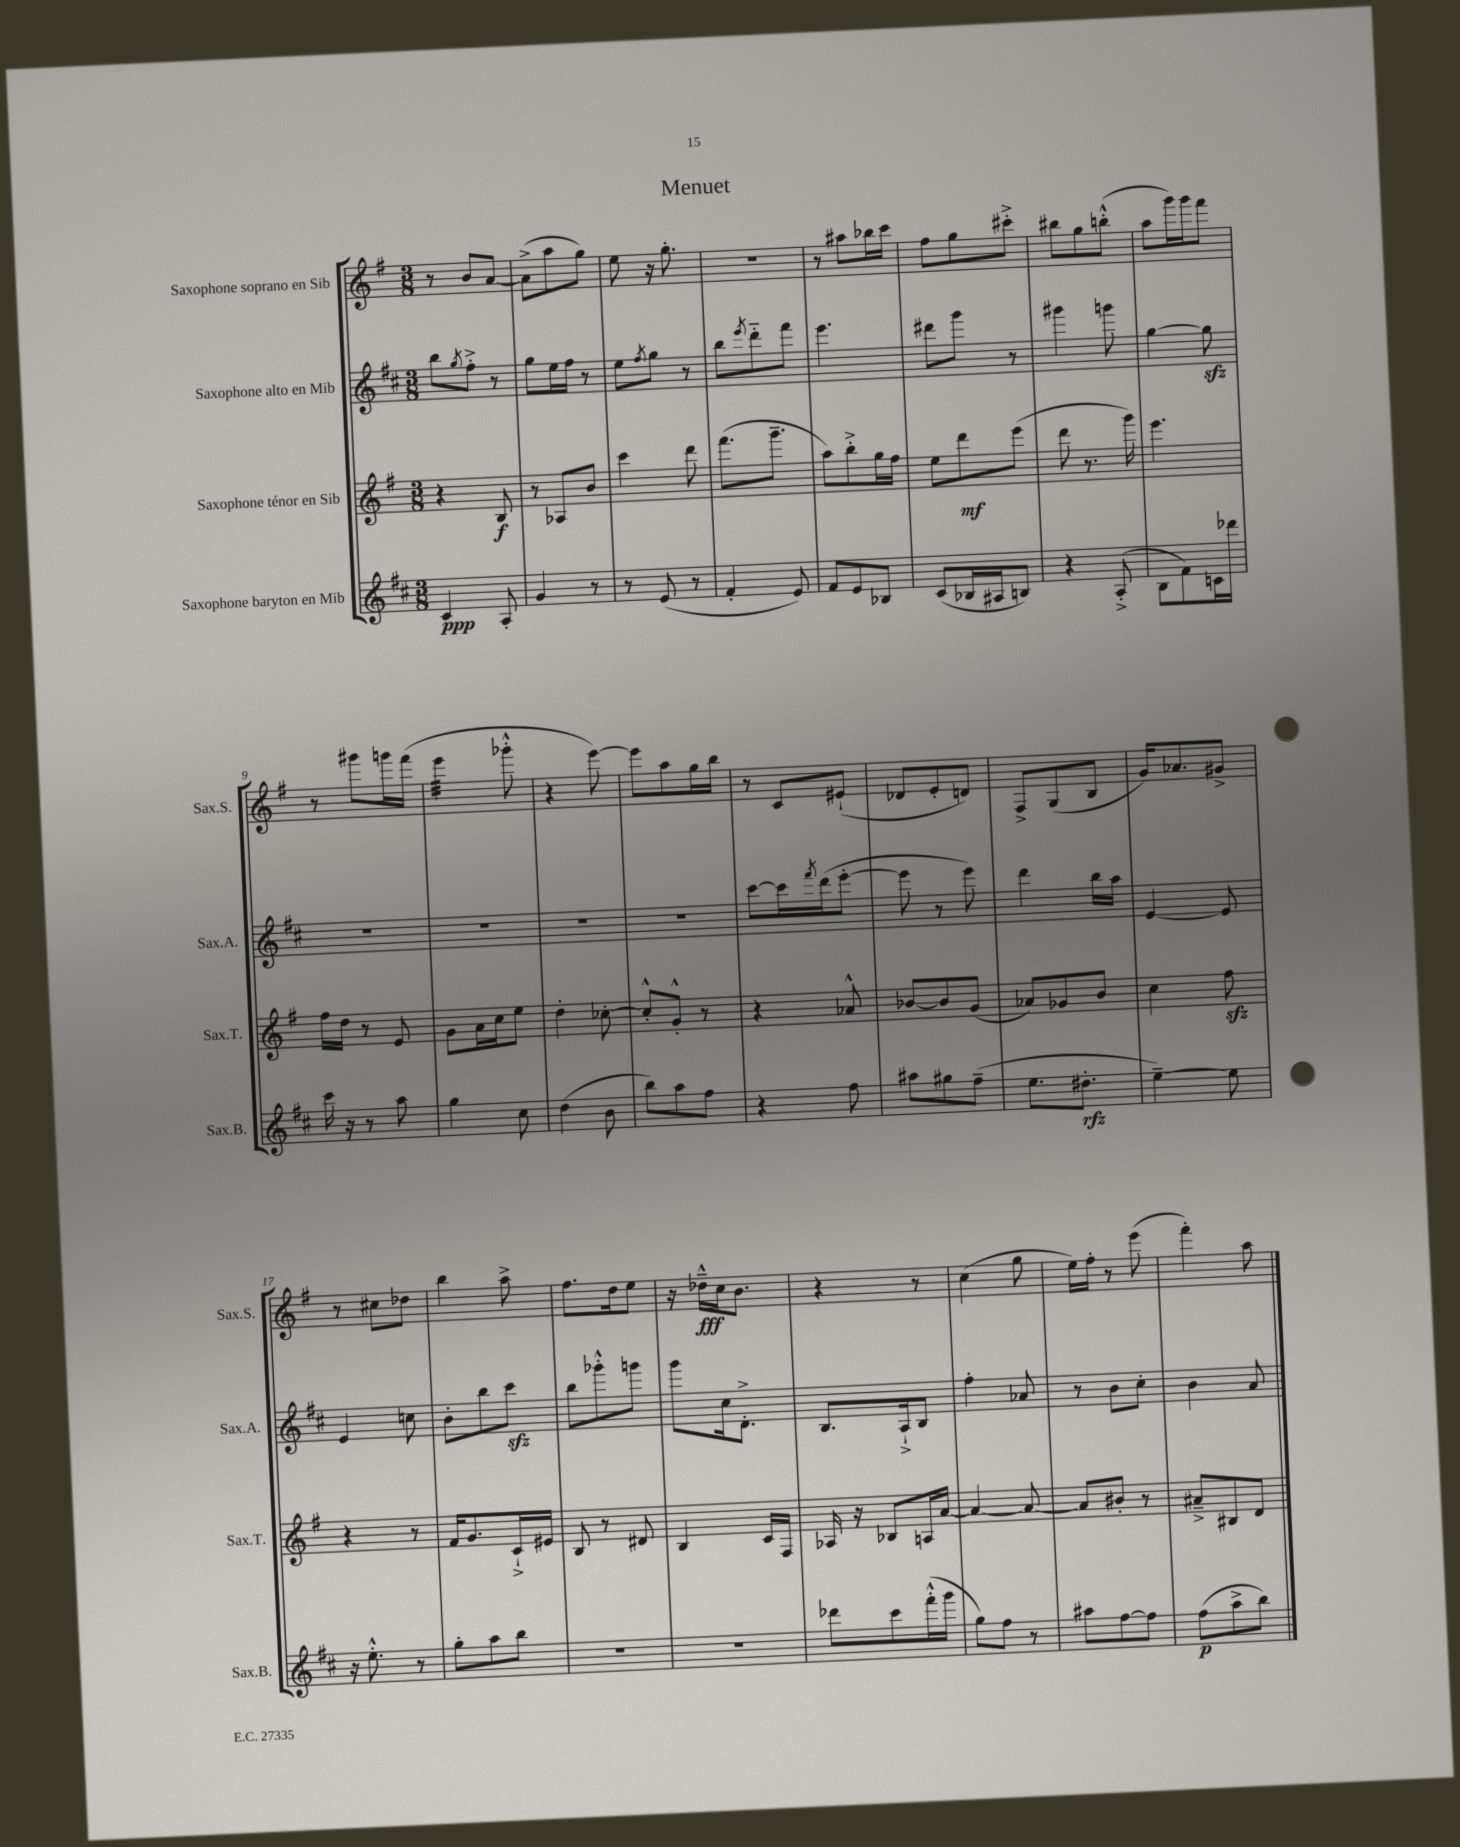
\header { title = "Menuet" }
<<
\new StaffGroup <<
\new Staff = "s0" \with { instrumentName = "Saxophone soprano en Sib" shortInstrumentName = "Sax.S." } {
    \clef treble \key g \major \numericTimeSignature \time 3/8
    r8 b'8 a'8~ |
    a'8->( a''8 g''8) |
    e''8 r16 g''8.-. |
    R4. |
    r8 ais''8 bes''16 c'''16 |
    fis''8 g''8 cis'''8-.-> |
    bis''8 g''8 b''8-.-^( |
    a''8 g'''16) g'''16 fis'''8 |
    r8 gis'''8 g'''16 fis'''16( |
    e'''4:32 ges'''8-.-^ |
    r4 e'''8~) |
    e'''8 a''8 g''16 b''16 |
    r8 c'8 eis'8-!( |
    des'8 e'8-. d'8) |
    fis8-> g8( b8 |
    g'16) aes'8. gis'8-> |
    r8 cis''8 des''8 |
    b''4 a''8-> |
    fis''8. d''16 e''8 |
    r16 des''16---^\fff c''16 b'8. |
    r4 r8 |
    c''4( g''8 |
    e''16) fis''16-. r8 e'''8( |
    fis'''4-.) a''8 \bar "|." |
}
\new Staff = "s1" \with { instrumentName = "Saxophone alto en Mib" shortInstrumentName = "Sax.A." } {
    \clef treble \key d \major \numericTimeSignature \time 3/8
    b''8 \acciaccatura { g''8 } fis''8-.-> r8 |
    g''8 e''16 fis''16 r8 |
    e''8 \acciaccatura { fis''8 } g''8 r8 |
    b''8 \acciaccatura { e'''8 } d'''8-_ fis'''8 |
    e'''4. |
    dis'''8 g'''8 r8 |
    gis'''4 g'''8 |
    g''4~ g''8\sfz |
    R4. |
    R4. |
    R4. |
    R4. |
    cis'''8~ cis'''16 \acciaccatura { fis'''8 } d'''16( e'''8~-. |
    e'''8 r8 e'''8) |
    d'''4 b''16 a''16 |
    e'4~ e'8 |
    e'4 c''8 |
    b'8-. b''8 cis'''8\sfz |
    b''8 ges'''8-.-^ g'''8 |
    g'''8 cis''16 d'8.-.-> |
    b8. a16-!-> b8 |
    fis''4-. aes'8 |
    r8 b'8 cis''8-. |
    b'4 a'8 \bar "|." |
}
\new Staff = "s2" \with { instrumentName = "Saxophone ténor en Sib" shortInstrumentName = "Sax.T." } {
    \clef treble \key g \major \numericTimeSignature \time 3/8
    r4 b8\f |
    r8 aes8 b'8 |
    c'''4 d'''8 |
    fis'''8.( g'''8.-- |
    a''8) b''8-.-> g''16 fis''16 |
    e''8 d'''8\mf e'''8( |
    d'''8 r8. g'''16) |
    e'''4. |
    fis''16 d''16 r8 e'8 |
    g'8 a'16 c''16 e''8 |
    d''4-. ces''8~-. |
    ces''8-.-^ g'8-.-^ r8 |
    r4 aes'8-^ |
    bes'8~ bes'8 g'8( |
    aes'8) ges'8 b'8 |
    c''4 fis''8\sfz |
    r4 r8 |
    fis'16 g'8. c'16-!-> eis'16 |
    b8 r8 dis'8 |
    b4 c'16 fis16 |
    aes16 r16 bes8 a16 a'16~ |
    a'4~ a'8~ |
    a'8 bis'8-. r8 |
    ais'8---> bis8 d'8 \bar "|." |
}
\new Staff = "s3" \with { instrumentName = "Saxophone baryton en Mib" shortInstrumentName = "Sax.B." } {
    \clef treble \key d \major \numericTimeSignature \time 3/8
    cis'4\ppp a8-. |
    g'4 r8 |
    r8 e'8( r8 |
    fis'4-. e'8) |
    fis'8 e'8 bes8 |
    cis'8( bes16 ais16 b8) |
    r4 a8-.->( |
    b8 fis'8) c'16 des'''16 |
    cis'''16 r16 r8 a''8 |
    g''4 cis''8 |
    d''4( b'8 |
    b''8) a''8 fis''8 |
    r4 fis''8 |
    ais''8 gis''8 fis''8--( |
    e''8. dis''8.-.\rfz |
    e''4~--) e''8 |
    r16 e''8.-.-^ r8 |
    g''8-. a''8 b''8 |
    R4. |
    R4. |
    des'''8 cis'''8 fis'''16-.-^( g'''16 |
    g''8) fis''8 r8 |
    ais''8 fis''8~ fis''8 |
    fis''8\p( a''8-> b''8) \bar "|." |
}
>>
>>
